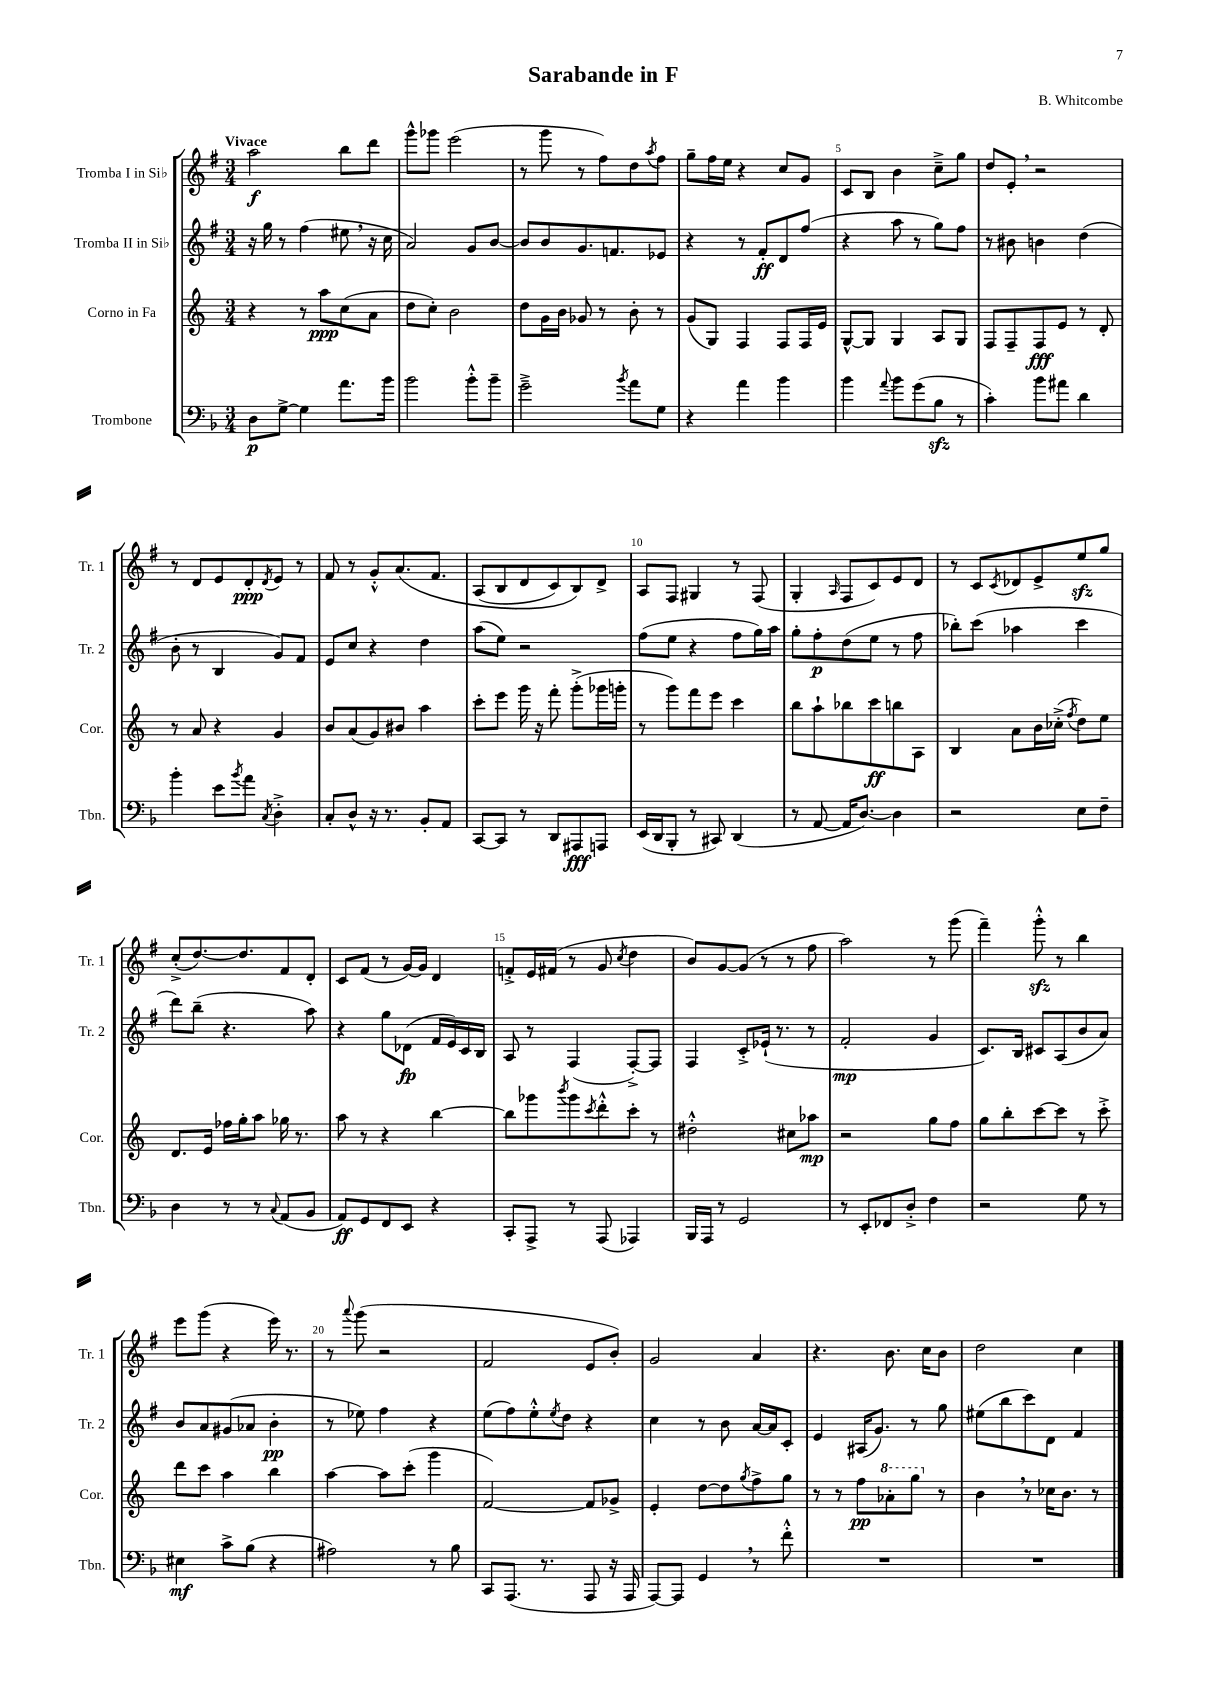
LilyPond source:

\header { title = "Sarabande in F" composer = "B. Whitcombe" }
<<
\new StaffGroup <<
\new Staff = "s0" \with { instrumentName = "Tromba I in Sib" shortInstrumentName = "Tr. 1" } {
    \clef treble \key g \major \numericTimeSignature \time 3/4 \tempo "Vivace"
    a''2\f b''8 d'''8 |
    g'''8-^ ges'''8 e'''2( |
    r8 g'''8 r8 fis''8) d''8 \acciaccatura { a''8 } fis''8 |
    g''8-- fis''16 e''16 r4 c''8 g'8 |
    c'8 b8 b'4 c''8---> g''8 |
    d''8 e'8-. \breathe r2 |
    r8 d'8 e'8 d'8-.\ppp \acciaccatura { d'8 } e'8 r8 |
    fis'8 r8 g'8-.-^ a'8.\( fis'8. |
    a8( b8 d'8 c'8) b8\) d'8-> |
    a8 fis8 gis4 r8 fis8( |
    g4-. \grace { a16 } fis8 c'8) e'8 d'8 |
    r8 c'8 \acciaccatura { c'8 } des'8 e'8-> e''8\sfz g''8 |
    c''8-.->( d''8.~) d''8. fis'8 d'8-. |
    c'8 fis'8( r8 g'16~) g'16 d'4 |
    f'8-.-> e'16 fis'16( r8 g'8 \acciaccatura { c''8 } d''4 |
    b'8) g'8~ g'8( r8 r8 fis''8 |
    a''2) r8 g'''8( |
    fis'''4--) g'''8-.-^\sfz r8 b''4 |
    e'''8 g'''8( r4 e'''16) r8. |
    r8 \appoggiatura { a'''8 } g'''8( r2 |
    fis'2 e'8 b'8-.) |
    g'2 a'4 |
    r4. b'8. c''16 b'8 |
    d''2 c''4 \bar "|." |
}
\new Staff = "s1" \with { instrumentName = "Tromba II in Sib" shortInstrumentName = "Tr. 2" } {
    \clef treble \key g \major \numericTimeSignature \time 3/4
    r16 g''16 r8 fis''4( eis''8 \breathe r16 c''16 |
    a'2) g'8 b'8~ |
    b'8 b'8 g'8. f'8. ees'8 |
    r4 r8 fis'8-.\ff d'8 fis''8( |
    r4 a''8 r8 g''8) fis''8 |
    r8 bis'8 b'4 d''4( |
    b'8-. r8 b4 g'8) fis'8 |
    e'8 c''8 r4 d''4 |
    a''8( e''8) r2 |
    fis''8( e''8 r4 fis''8 g''16) a''16 |
    g''8-. fis''8-.\p d''8( e''8 r8 fis''8 |
    bes''8-.) c'''8( aes''4 c'''4 |
    d'''8) b''8--( r4. a''8) |
    r4 g''8 des'8\fp( fis'16 e'16) c'16 b16 |
    a8 r8 fis4( fis8~-.->) fis8 |
    fis4 c'8-.-> ees'16-!( r8. r8 |
    fis'2-.\mp g'4 |
    c'8.) b16 cis'8 a8( b'8 a'8) |
    b'8 a'8 gis'8( aes'8 b'4-.\pp |
    r8 ees''8) fis''4 r4 |
    e''8( fis''8) e''8-.-^ \acciaccatura { e''8 } d''8 r4 |
    c''4 r8 b'8 a'16~ a'16 c'8-. |
    e'4 ais16( g'8.) r8 g''8 |
    eis''8( b''8 c'''8) d'8 fis'4 \bar "|." |
}
\new Staff = "s2" \with { instrumentName = "Corno in Fa" shortInstrumentName = "Cor." } {
    \clef treble \key c \major \numericTimeSignature \time 3/4
    r4 r8 a''8\ppp c''8( a'8 |
    d''8 c''8-.) b'2 |
    d''8 g'16 b'16 ges'8 r8 b'8-. r8 |
    g'8( g8) f4 f8 f16 e'16 |
    g8~-^ g8 g4 a8 g8 |
    f8 f8-- f8\fff e'8 r8 d'8-. |
    r8 a'8 r4 g'4 |
    b'8 a'8( g'8) bis'8 a''4 |
    c'''8-. e'''8 g'''16 r16 f'''8-. g'''8-.->( ges'''16 g'''16-. |
    r8 g'''8) f'''8 e'''8 c'''4 |
    b''8 a''8-! bes''8 c'''8\ff b''8 a8 |
    b4 a'8 b'16 ces''16-.->( \acciaccatura { f''8 } d''8) e''8 |
    d'8. e'16 fes''16 g''16-. a''8 ges''16 r8. |
    a''8 r8 r4 b''4~ |
    b''8 ges'''8 \acciaccatura { b'''8 } ges'''8 \acciaccatura { c'''8 } d'''8-.-^ c'''8-. r8 |
    dis''2-.-^ cis''8 aes''8\mp |
    r2 g''8 f''8 |
    g''8 b''8-. c'''8~ c'''8 r8 c'''8-.-> |
    d'''8 c'''8 a''4 b''4 |
    a''4~ a''8 c'''8-.( g'''4 |
    f'2~) f'8 ges'8-> |
    e'4-. d''8~ d''8 \acciaccatura { g''8 } f''8-> g''8 |
    r8 r8 f''8\pp \ottava #1 aes''8-. g'''8 \ottava #0 r8 |
    b'4 \breathe r8 ces''16 b'8. r8 \bar "|." |
}
\new Staff = "s3" \with { instrumentName = "Trombone" shortInstrumentName = "Tbn." } {
    \clef bass \key f \major \numericTimeSignature \time 3/4
    d8\p g8~-> g4 a'8. bes'16 |
    bes'2 bes'8-.-^ bes'8-- |
    g'2---> \acciaccatura { bes'8 } a'8 g8 |
    r4 a'4 bes'4 |
    bes'4 \appoggiatura { a'8 } bes'8 g'8( bes8\sfz r8 |
    c'4-.) bes'8 ais'8 d'4 |
    bes'4-. e'8 \acciaccatura { bes'8 } a'8 \acciaccatura { c8 } d4-.-> |
    c8-. d8-^ r16 r8. bes,8-. a,8 |
    c,8~ c,8 r8 d,8 ais,,8\fff a,,8 |
    e,16( d,16 bes,,8-. r8 cis,8) d,4( |
    r8 a,8~ a,16 d8.~) d4 |
    r2 e8 f8-- |
    d4 r8 r8 \appoggiatura { c8 } a,8( bes,8 |
    a,8\ff) g,8 f,8 e,8 r4 |
    c,8-. a,,8-> r8 a,,8( aes,,4) |
    bes,,16 a,,16 r8 g,2 |
    r8 e,8-. fes,8 d8-.-> f4 |
    r2 g8 r8 |
    eis4\mf c'8-> bes8( r4 |
    ais2) r8 bes8 |
    c,8 a,,8.( r8. a,,8 r16 a,,16 |
    a,,8~) a,,8 g,4 \breathe r8 f'8-.-^ |
    R2. |
    R2. \bar "|." |
}
>>
>>
\layout { \context { \Score \override BarNumber.break-visibility = ##(#f #t #t) barNumberVisibility = #(every-nth-bar-number-visible 5) } }
